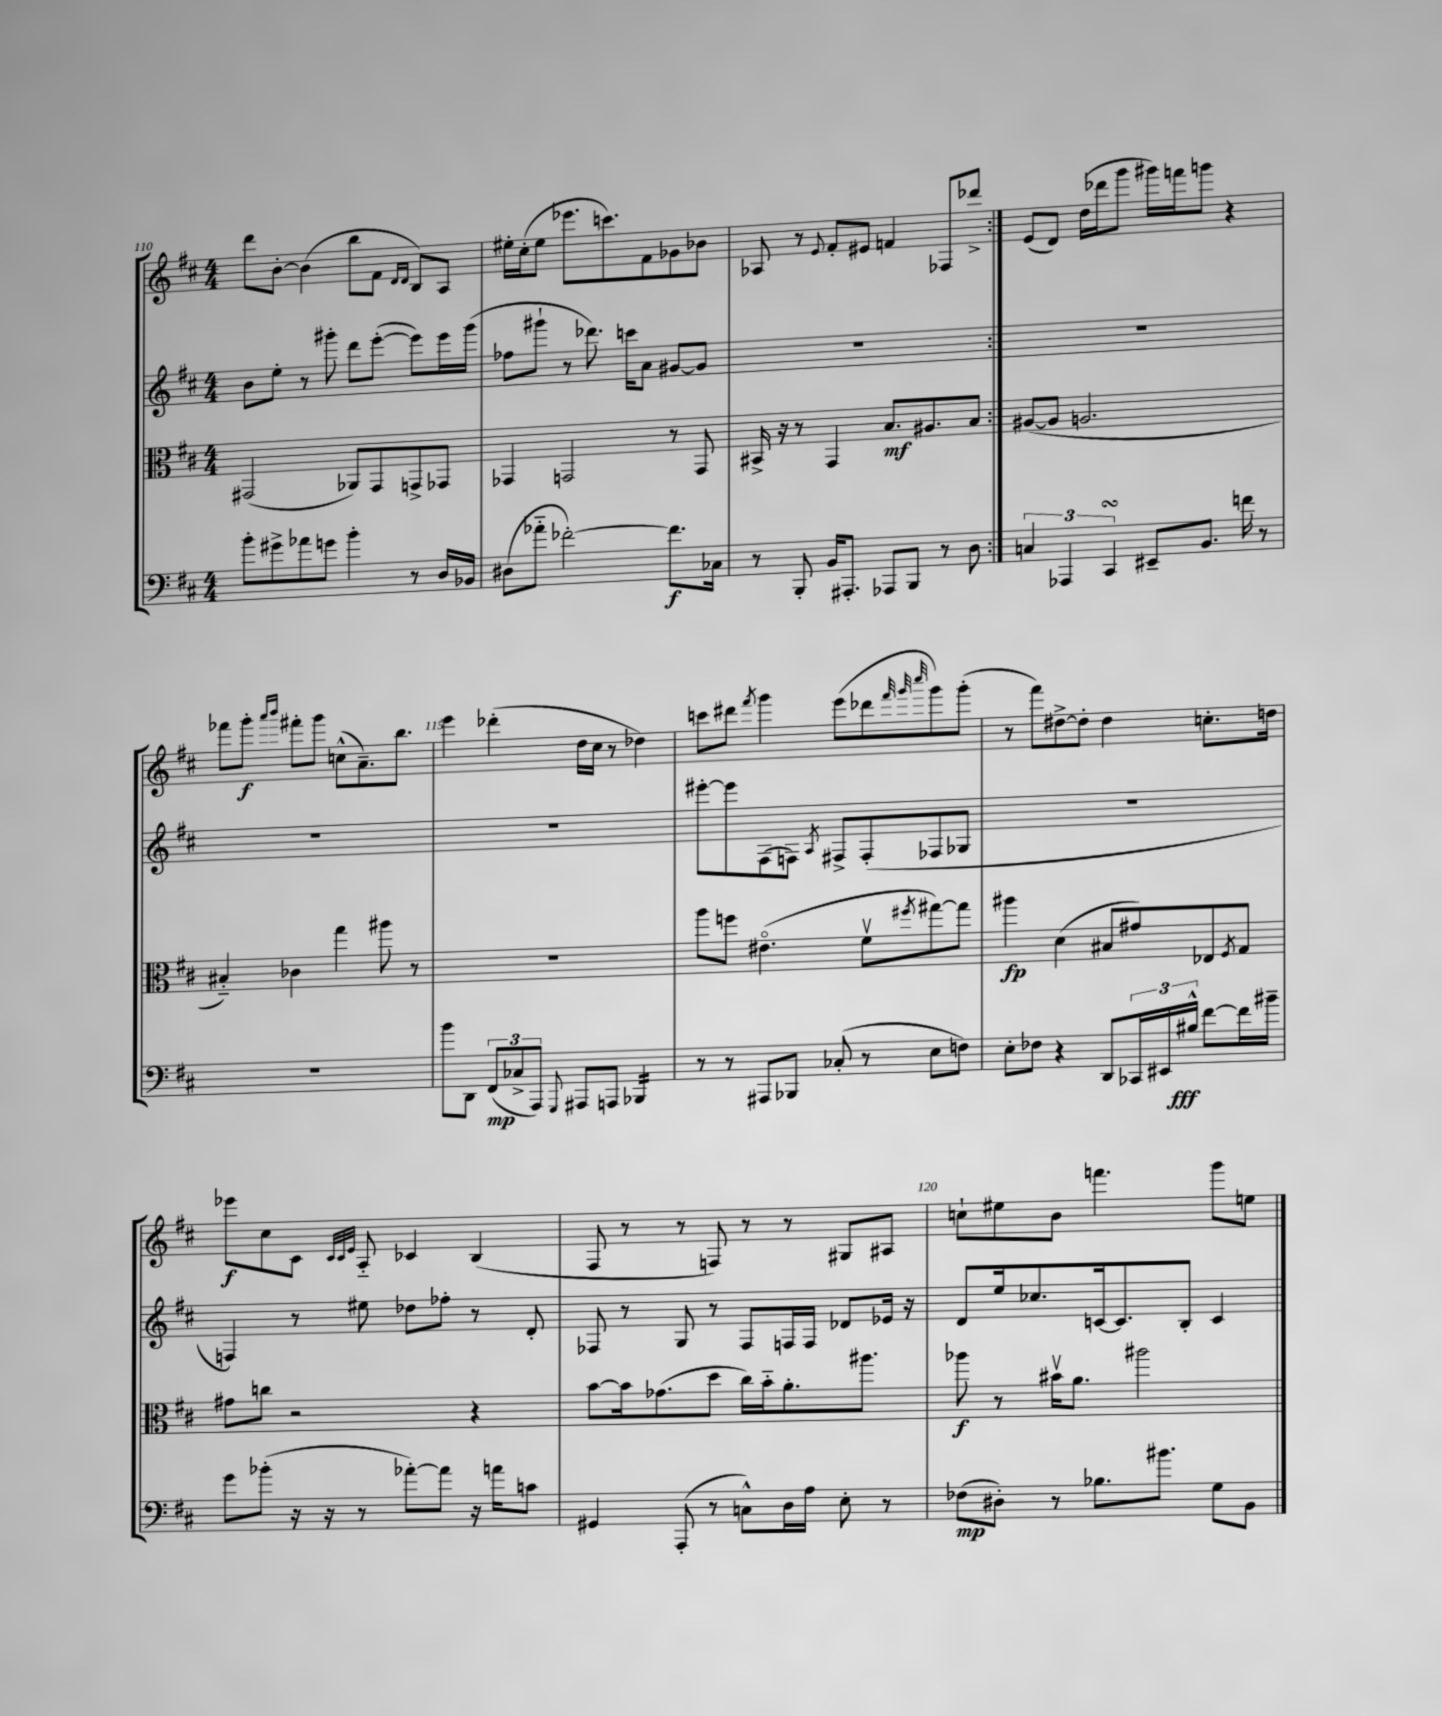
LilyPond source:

<<
\new StaffGroup <<
\new Staff = "s0" {
    \clef treble \key d \major \numericTimeSignature \time 4/4
    \repeat volta 2 { d'''8 b'8~-. b'4( b''8 fis'8 \grace { d'16 d'16 } b8) a8 |
    eis''16-. cis''16-.( eis''8 ees'''8. c'''8.) fis'8 ges'8 bes'8 |
    aes8 r8 \appoggiatura { e'8 } fis'8-. eis'8 f'4 fes8 des'''8-> | }
    e'8( d'8) d''16( des'''16 g'''8 gis'''16) f'''16 g'''8 r4 |
    fes'''8 g'''8-.\f \grace { a'''16 b'''16 } fis'''8-. g'''8 c''8-^( a'8.--) b''8. |
    e'''4 des'''4-.( d''16 cis''16 r8 des''4) |
    c'''8 dis'''8 \acciaccatura { fis'''8 } g'''4 e'''8( des'''8 \grace { fis'''32 g'''32 cis''''32 } g'''8) g'''8-.( |
    r8 fis'''8) dis''8~-> dis''8-. dis''4 c''8.-. d''16 |
    ees'''8\f cis''8 cis'8 \grace { cis'32 cis'32 e'32 } a8-_ ces'4 b4( |
    fis8 r8 r8 f8) r8 r8 gis8 ais8 |
    c''8-! eis''8 b'8 f'''4. g'''8 e''8 \bar "|." |
}
\new Staff = "s1" {
    \clef treble \key d \major \numericTimeSignature \time 4/4
    \repeat volta 2 { b'8 e''8-. r8 gis'''8-. d'''8 e'''8~-.( e'''8) e'''16 gis'''16( |
    fes''8 gis'''8-! r8 des'''8.) c'''16 a'8 gis'8~ gis'8 |
    R1 | }
    R1 |
    R1 |
    R1 |
    eis'''8~-. eis'''8 fis8( f8) \acciaccatura { a8 } fis8-> fis8-.( fes8 ges8 |
    R1 |
    f4) r8 eis''8 des''8 fes''8-. r8 d'8-. |
    fes8 r8 g8 r8 fes8 f16 f16 des'8 ees'16 r16 |
    d'8 e''16 ces''8. c'16~ c'8. b8-. c'4 \bar "|." |
}
\new Staff = "s2" {
    \clef alto \key d \major \numericTimeSignature \time 4/4
    \repeat volta 2 { gis,2( aes,8) gis,8 g,8-> ges,8 |
    ges,4 g,2 r8 g,8 |
    bis,16-> r16 r8 g,4 b8.\mf ais8. b8 | }
    ais8~( ais8 a2. |
    bis4-_) ces'4 g''4 ais''8 r8 |
    R1 |
    a''8 f''8 eis'4.\flageolet( fis'8\upbow \acciaccatura { fis''8 } gis''8~) gis''8 |
    ais''4\fp d'4( bis8 gis'8) ees8 \acciaccatura { fis8 } g8 |
    gis'8 c''8 r2 r4 |
    b'8~ b'16 ges'8.( d''8 cis''16) b'16-_ a'8.-. ais''8. |
    aes''8\f r8 bis'16\upbow a'8. ais''2 \bar "|." |
}
\new Staff = "s3" {
    \clef bass \key d \major \numericTimeSignature \time 4/4
    \repeat volta 2 { b'8-. gis'8-> aes'8 g'8 b'4-. r8 d16 bes,16 |
    dis8( aes'8-_ fes'2~-.) fes'8.\f ces16 |
    r8 b,,8-. b,16 ais,,8.-. aes,,8 b,,8 r8 d8 | }
    \tuplet 3/2 { c4 aes,,4 cis,4\turn } eis,8-- b,8. f'16 r8 |
    R1 |
    b'8 d,8 \tuplet 3/2 { fis,8\mp( ces8-> a,,8) } \appoggiatura { g,,8 } ais,,8 a,,8 bes,,4:16 |
    r8 r8 ais,,8 bes,,8 ces8-.( r8 e8 f8) |
    e8-. fes8 r4 d,8 \tuplet 3/2 { ces,16 eis,16 bis16-^\fff } fis'8~ fis'16 bis'16-- |
    g'8 bes'8-.( r16 r16 r8 aes'8~-.) aes'8 r16 a'16 c'8 |
    gis,4 a,,8-.( r8 c8-^) d16 a16 e8-. r8 |
    fes8\mp( dis8-.) r8 bes8. bis'8. g8 b,8 \bar "|." |
}
>>
>>
\layout { \context { \Score currentBarNumber = #110 \override BarNumber.break-visibility = ##(#f #t #t) barNumberVisibility = #(every-nth-bar-number-visible 5) } }
